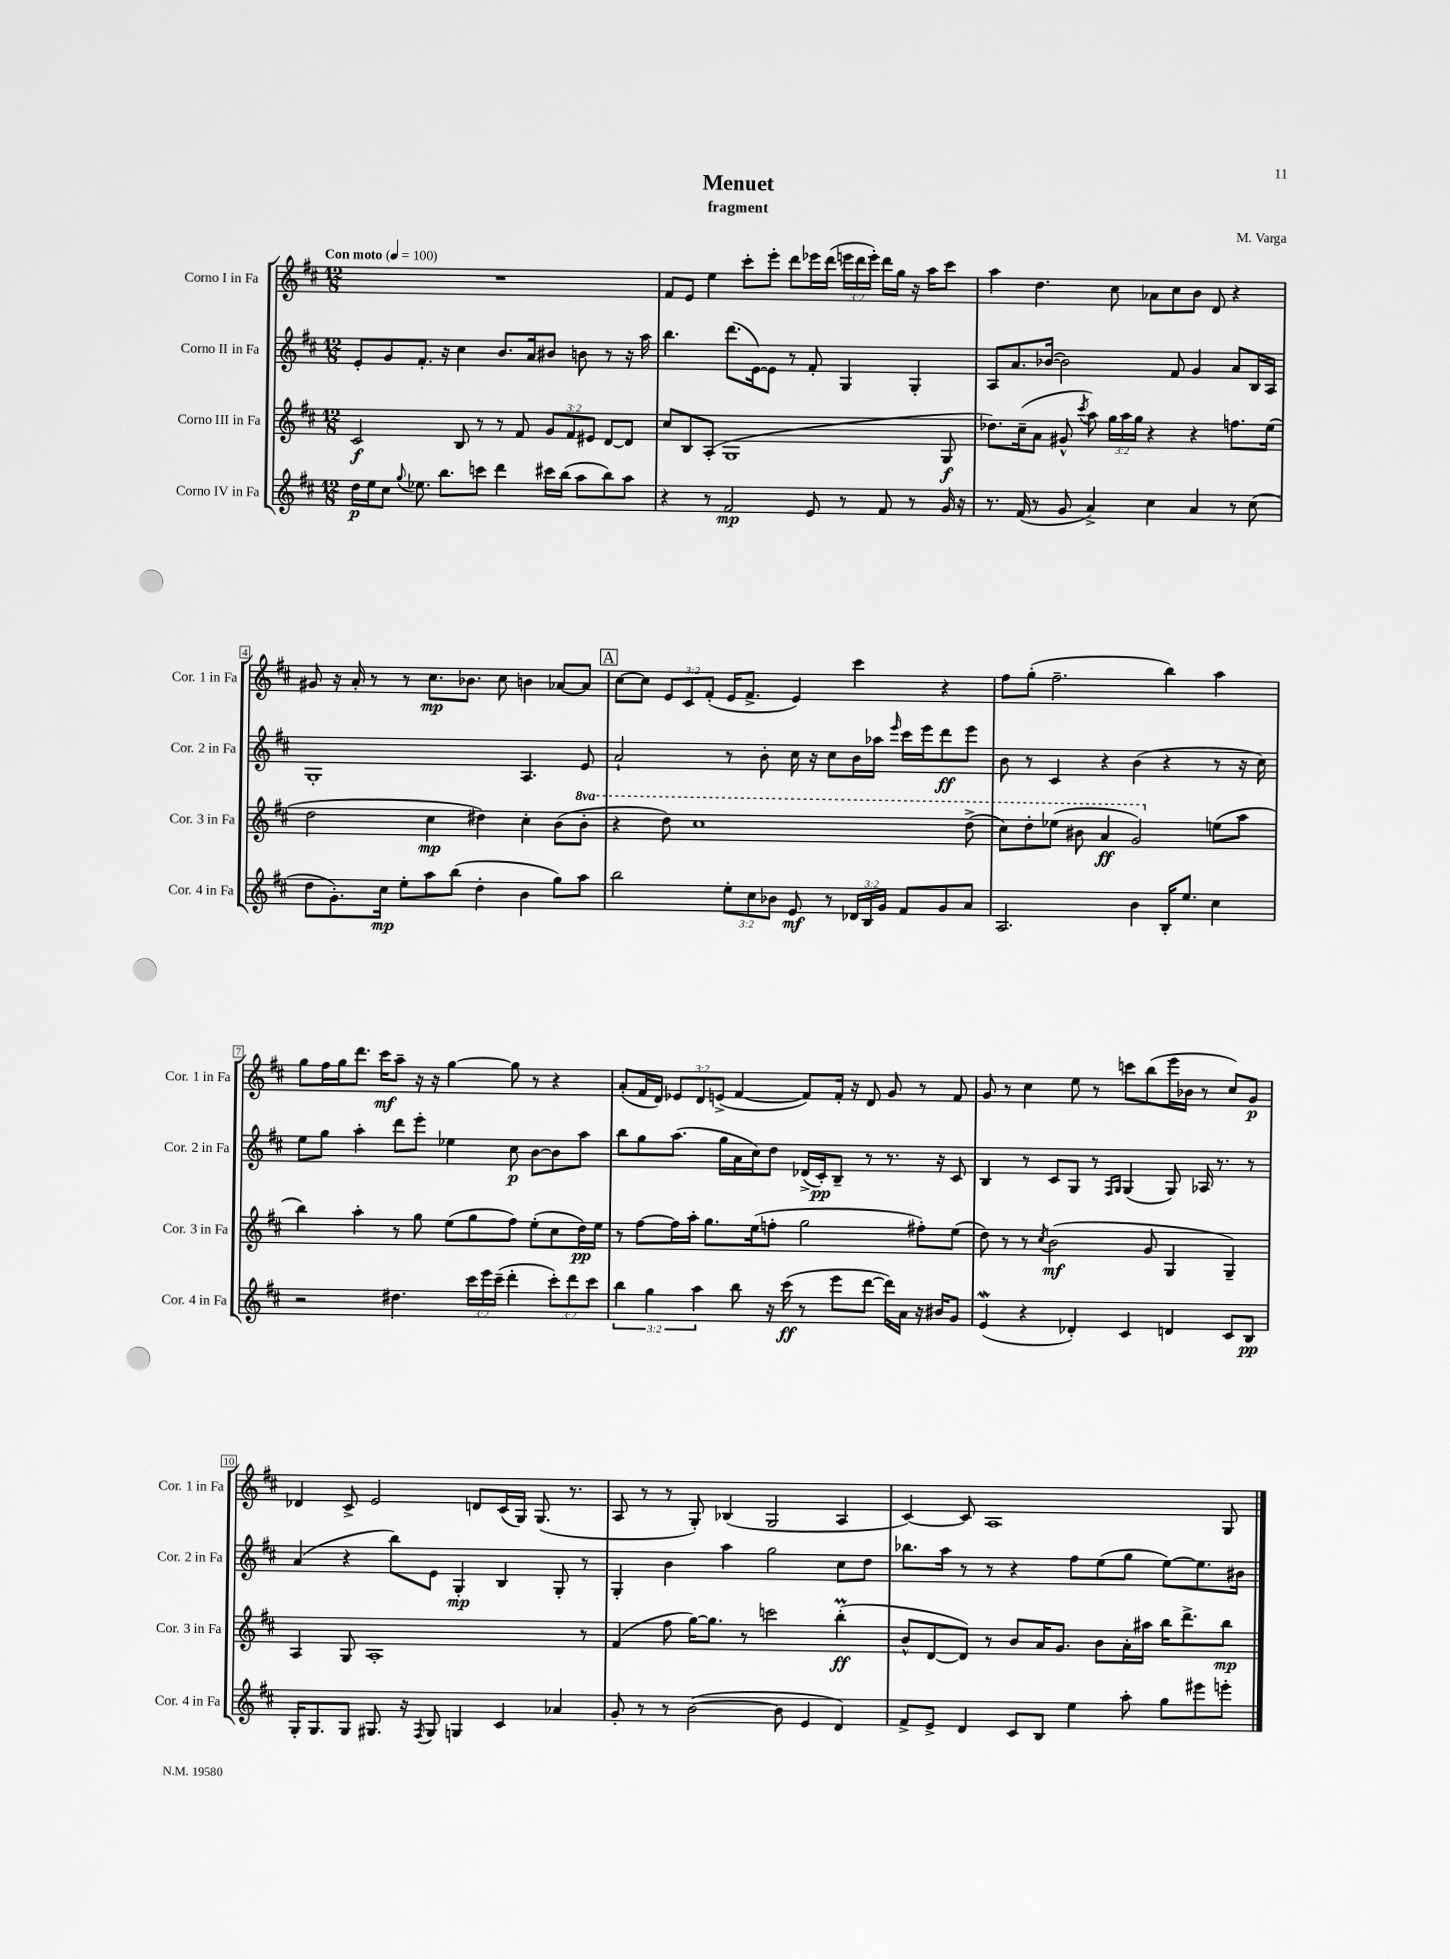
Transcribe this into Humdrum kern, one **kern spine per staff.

**kern	**dynam	**kern	**dynam	**kern	**dynam	**kern	**dynam
*part4	*part4	*part3	*part3	*part2	*part2	*part1	*part1
*staff4	*staff4	*staff3	*staff3	*staff2	*staff2	*staff1	*staff1
*I"Corno IV in Fa	*	*I"Corno III in Fa	*	*I"Corno II in Fa	*	*I"Corno I in Fa	*
*I'Cor. 4 in Fa	*	*I'Cor. 3 in Fa	*	*I'Cor. 2 in Fa	*	*I'Cor. 1 in Fa	*
*clefG2	*	*clefG2	*	*clefG2	*	*clefG2	*
*k[f#c#]	*	*k[f#c#]	*	*k[f#c#]	*	*k[f#c#]	*
*M12/8	*	*M12/8	*	*M12/8	*	*M12/8	*
*MM100	*	*MM100	*	*MM100	*	*MM100	*
=1	=1	=1	=1	=1	=1	=1	=1
!	!	!	!	!	!	!LO:TX:a:B:t=Con moto	!
16dd\LL	p	2c#/	f	8e'/L	.	1.r	.
16ee\J	.	.	.	.	.	.	.
8cc#\J	.	.	.	8g/	.	.	.
8qqgg/	.	.	.	.	.	.	.
8.ee-X\	.	.	.	8.f#'/J	.	.	.
8.bb\L	.	.	.	16r	.	.	.
.	.	8B/	.	4cc#\	.	.	.
8cccn\J	.	8r	.	.	.	.	.
4ddd\	.	8r	.	8.b/L	.	.	.
.	.	8f#/	.	.	.	.	.
.	.	.	.	16a/k	.	.	.
16ccc#X\LL	.	12g/L	.	8b#X/J	.	.	.
(16bb\JJ	.	.	.	.	.	.	.
.	.	12f#/	.	.	.	.	.
8aa\L	.	.	.	8bn\	.	.	.
.	.	12e#X/J	.	.	.	.	.
8bb\)	.	[8d/L	.	8r	.	.	.
8aa\J	.	8d/J]	.	16r	.	.	.
.	.	.	.	16aa\	.	.	.
=2	=2	=2	=2	=2	=2	=2	=2
4r	.	8cc#/L	.	4.bb\	.	8f#/L	.
.	.	8B/	.	.	.	8e/J	.
8r	.	(8A'/J	.	.	.	4ee\	.
2f#/	mp	1G	.	(8.ddd\L	.	.	.
.	.	.	.	.	.	8ccc#'\L	.
.	.	.	.	[16e\k)	.	.	.
.	.	.	.	8e\J]	.	8eee'\J	.
.	.	.	.	8r	.	8ddd\L	.
8e/	.	.	.	8f#'/	.	16eee-X\L	.
.	.	.	.	.	.	(16ddd\JJ	.
8r	.	.	.	4G/	.	24eeen\LL	.
.	.	.	.	.	.	24ddd\	.
.	.	.	.	.	.	24eee'\JJ)	.
8f#/	.	.	.	.	.	16ddd\LL	.
.	.	.	.	.	.	16gg\JJ	.
8r	.	.	.	4G'/	.	16r	.
.	.	.	.	.	.	16aa\KL	.
16g/	.	8G/	f	.	.	8ccc#\J	.
16r	.	.	.	.	.	.	.
=3	=3	=3	=3	=3	=3	=3	=3
8.r	.	8.dd-X\L)	.	8A/L	.	4aa\	.
.	.	.	.	8.a/	.	.	.
(16f#/	.	(16cc#~\k	.	.	.	.	.
8r	.	8a\J	.	.	.	4.dd\	.
.	.	.	.	([16b-X/Jk	.	.	.
8g/	.	8g#X^^/	.	2b-\])	.	.	.
.	.	8qccc#/	.	.	.	.	.
4a^/)	.	8aa\)	.	.	.	.	.
.	.	24gg\LL	.	.	.	8cc#\	.
.	.	24aa\	.	.	.	.	.
.	.	24gg\JJ	.	.	.	.	.
4cc#\	.	4r	.	.	.	8a-X\L	.
.	.	.	.	8f#/	.	8cc#\	.
4a/	.	4r	.	4g/	.	8b\J	.
.	.	.	.	.	.	8d/	.
8r	.	8.ffn\L	.	8a/L	.	4r	.
(8cc#\	.	.	.	16B/L	.	.	.
.	.	(16ee\Jk	.	16A/JJ	.	.	.
!!LO:LB:g=z
=4	=4	=4	=4	=4	=4	=4	=4
8dd\L	.	2dd\	.	1G'	.	8g#X/	.
8.g'\)	.	.	.	.	.	16r	.
.	.	.	.	.	.	16a'/	.
.	.	.	.	.	.	8r	.
16cc#\Jk	mp	.	.	.	.	.	.
8ee'\L	.	.	.	.	.	8r	.
8aa\	.	4cc#\	mp	.	.	8.cc#\L	mp
(8bb\J	.	.	.	.	.	.	.
.	.	.	.	.	.	8.b-X\J	.
4dd'\	.	4dd#X\)	.	.	.	.	.
.	.	.	.	.	.	8cc#\	.
4b\	.	4cc#'\	.	4.A/	.	4bn\	.
8gg\L)	.	(8b\L	.	.	.	[8a-X/L	.
*	*	*8va	*	*	*	*	*
8aa\J	.	8bb'\J	.	8e/	.	8a-/J]	.
!!LO:REH:place=s1:t=A
=5	=5	=5	=5	=5	=5	=5	=5
2bb\	.	4r	.	2a`/	.	[8cc#\L	.
.	.	.	.	.	.	8cc#\J]	.
.	.	8ddd\)	.	.	.	12e/L	.
.	.	.	.	.	.	12c#/	.
.	.	1ccc#	.	.	.	.	.
.	.	.	.	.	.	(12f#'/J	.
12ee'\L	.	.	.	8r	.	16e/KL	.
.	.	.	.	.	.	8.f#^/J	.
12cc#\	.	.	.	.	.	.	.
.	.	.	.	8b'\	.	.	.
12b-X\J	.	.	.	.	.	.	.
8e/	mf	.	.	16cc#\	.	4e/)	.
.	.	.	.	16r	.	.	.
8r	.	.	.	8cc#\L	.	.	.
24d-X/LL	.	.	.	16b\L	.	4ccc#\	.
24B/	.	.	.	.	.	.	.
.	.	.	.	16aa-X\JJ	.	.	.
24g/JJ	.	.	.	.	.	.	.
.	.	.	.	16qqeee/	.	.	.
8f#/L	.	.	.	16ccc#\LL	.	.	.
.	.	.	.	16eee\J	.	.	.
8g/	.	.	.	8ddd\	ff	4r	.
8a/J	.	(8ddd^\	.	8eee\J	.	.	.
=6	=6	=6	=6	=6	=6	=6	=6
2.A/	.	8ccc#\L)	.	8b\	.	8ff#\L	.
.	.	8ddd'\	.	8r	.	(8gg'\J	.
.	.	(8eee-X\J	.	4c#/	.	2.ff#~\	.
.	.	8bb#X\	.	.	.	.	.
.	.	4aa/	ff	4r	.	.	.
4b\	.	2gg/)	.	(4b\	.	.	.
16B'/KL	.	.	.	4r	.	4bb\)	.
8.ee/J	.	.	.	.	.	.	.
*	*	*X8va	*	*	*	*	*
4cc#\	.	(8een\L	.	8r	.	4aa\	.
.	.	8aa\J	.	16r	.	.	.
.	.	.	.	16cc#\)	.	.	.
!!LO:LB:g=z
=7	=7	=7	=7	=7	=7	=7	=7
2r	.	4bb\)	.	8ee\L	.	8gg\L	.
.	.	.	.	8gg\J	.	16ff#\L	.
.	.	.	.	.	.	16gg\J	.
.	.	4aa'\	.	4aa'\	.	8.ddd\J	.
.	.	.	.	.	.	16ccc#\KL	mf
4.dd#X\	.	8r	.	8ddd\L	.	8aa~\J	.
.	.	8gg\	.	8eee'\J	.	16r	.
.	.	.	.	.	.	16r	.
.	.	(8ee\L	.	4ee-X\	.	[4gg\	.
24ccc#\LL	.	8gg\	.	.	.	.	.
24eee\	.	.	.	.	.	.	.
(24ccc#~\JJ	.	.	.	.	.	.	.
4ddd'\	.	8ff#\J)	.	8cc#\	p	8gg\]	.
.	.	(8ee'\L	.	[8b\L	.	8r	.
12ccc#'\L)	.	8cc#\	.	8b\]	.	4r	.
12ddd\	.	.	.	.	.	.	.
.	.	16dd\L)	pp	8aa\J	.	.	.
12ccc#\J	.	.	.	.	.	.	.
.	.	16ee\JJ	.	.	.	.	.
=8	=8	=8	=8	=8	=8	=8	=8
6bb\	.	8r	.	8bb\L	.	(8a'/L	.
.	.	[8ff#\L	.	8gg\	.	16f#/L	.
6gg\	.	.	.	.	.	.	.
.	.	.	.	.	.	16d/JJ)	.
.	.	16ff#\L]	.	(8.aa\J	.	12e-X/L	.
.	.	16aa'\JJ	.	.	.	.	.
6aa\	.	.	.	.	.	12d/	.
.	.	8.gg\L	.	.	.	.	.
.	.	.	.	.	.	(12en^/J	.
.	.	.	.	16gg\LL	.	.	.
8bb\	.	.	.	16a\	.	[4f#/	.
.	.	(16ee\k	.	16cc#\J)	.	.	.
16r	.	8ffn'\J	.	8dd\J	.	.	.
(16ccc#\	ff	.	.	.	.	.	.
8r	.	2gg\	.	(16d-X^/LL	.	8f#/L])	.
.	.	.	.	16c#'/J)	pp	.	.
8eee\L	.	.	.	8B~/J	.	16f#'/Jk	.
.	.	.	.	.	.	16r	.
[8ddd\J	.	.	.	8r	.	8d/	.
16ddd\LL])	.	.	.	8.r	.	8g/	.
16a\JJ	.	.	.	.	.	.	.
16r	.	8ff#X'\L)	.	.	.	8r	.
16b#X/KL	.	.	.	16r	.	.	.
8g/J	.	(8ee\J	.	8c#/	.	8f#/	.
=9	=9	=9	=9	=9	=9	=9	=9
(4eW/	.	8dd\)	.	4B/	.	8g/	.
.	.	8r	.	.	.	8r	.
4r	.	8r	.	8r	.	4cc#\	.
.	.	8qcc#/	.	.	.	.	.
.	.	(2b\	mf	8c#/L	.	.	.
4d-X'/)	.	.	.	8G/J	.	8ee\	.
.	.	.	.	8r	.	8r	.
.	.	.	.	16qqF#/LL	.	.	.
.	.	.	.	16qqG/JJ	.	.	.
4c#/	.	.	.	(4G/	.	8cccn\L	.
.	.	8g/	.	.	.	(8bb\	.
4dn/	.	4G/	.	8G/)	.	16eee\L	.
.	.	.	.	.	.	16b-X\JJ	.
.	.	.	.	16A-X/	.	8r	.
.	.	.	.	8.r	.	.	.
8c#/L	.	4G~/)	.	.	.	8cc#/L)	.
8B/J	pp	.	.	8r	.	8g/J	p
!!LO:LB:g=z
=10	=10	=10	=10	=10	=10	=10	=10
16G'/KL	.	4A/	.	(4a/	.	4d-X/	.
8.G/	.	.	.	.	.	.	.
8G/J	.	8G/	.	4r	.	8c#^/	.
8.G#X/	.	1A'	.	.	.	2e/	.
.	.	.	.	8bb\L)	.	.	.
16r	.	.	.	.	.	.	.
8qF#/	.	.	.	.	.	.	.
8G#/	.	.	.	8e\J	.	.	.
4Gn/	.	.	.	4G'/	mp	.	.
.	.	.	.	.	.	8dn/L	.
4c#/	.	.	.	4B/	.	(16c#/L	.
.	.	.	.	.	.	16G/JJ)	.
.	.	.	.	.	.	(8.G/	.
4a-X/	.	.	.	8G'/	.	.	.
.	.	.	.	.	.	8.r	.
.	.	8r	.	8r	.	.	.
=11	=11	=11	=11	=11	=11	=11	=11
8g'/	.	(4f#/	.	4G'/	.	8A/	.
8r	.	.	.	.	.	8r	.
8r	.	8ff#\	.	4b\	.	8r	.
([2b\	.	[16gg\KL)	.	.	.	8G'/)	.
.	.	8.gg\J]	.	.	.	.	.
.	.	.	.	4aa\	.	(4B-X/	.
.	.	8r	.	.	.	.	.
.	.	2cccn\	.	2gg\	.	2G/	.
8b\]	.	.	.	.	.	.	.
4e/	.	.	.	.	.	.	.
4d/)	.	(4bbM'\	ff	8cc#\L	.	4A/	.
.	.	.	.	8dd\J	.	.	.
=12	=12	=12	=12	=12	=12	=12	=12
8f#^/L	.	8b^^/L	.	8.bb-X\L	.	[4c#/)	.
8e^/J	.	[8d/	.	.	.	.	.
.	.	.	.	16aa\Jk	.	.	.
4d/	.	8d/J])	.	8r	.	8c#/]	.
.	.	8r	.	8r	.	1A	.
8c#/L	.	8b/L	.	4r	.	.	.
8B/J	.	16a/K	.	.	.	.	.
.	.	8.g/J	.	.	.	.	.
4ee\	.	.	.	8ff#\L	.	.	.
.	.	8b\L	.	(8ee\	.	.	.
8aa'\	.	16a'\L	.	8gg\J	.	.	.
.	.	16aa#X\JJ	.	.	.	.	.
8gg\L	.	16bb\KL	.	[8ee\L)	.	.	.
.	.	8.ddd^\	.	.	.	.	.
8eee#X\	.	.	.	8.ee\]	.	.	.
8eeen'\J	.	8bb\J	mp	.	.	8G/	.
.	.	.	.	16b#X\Jk	.	.	.
==	==	==	==	==	==	==	==
*-	*-	*-	*-	*-	*-	*-	*-
